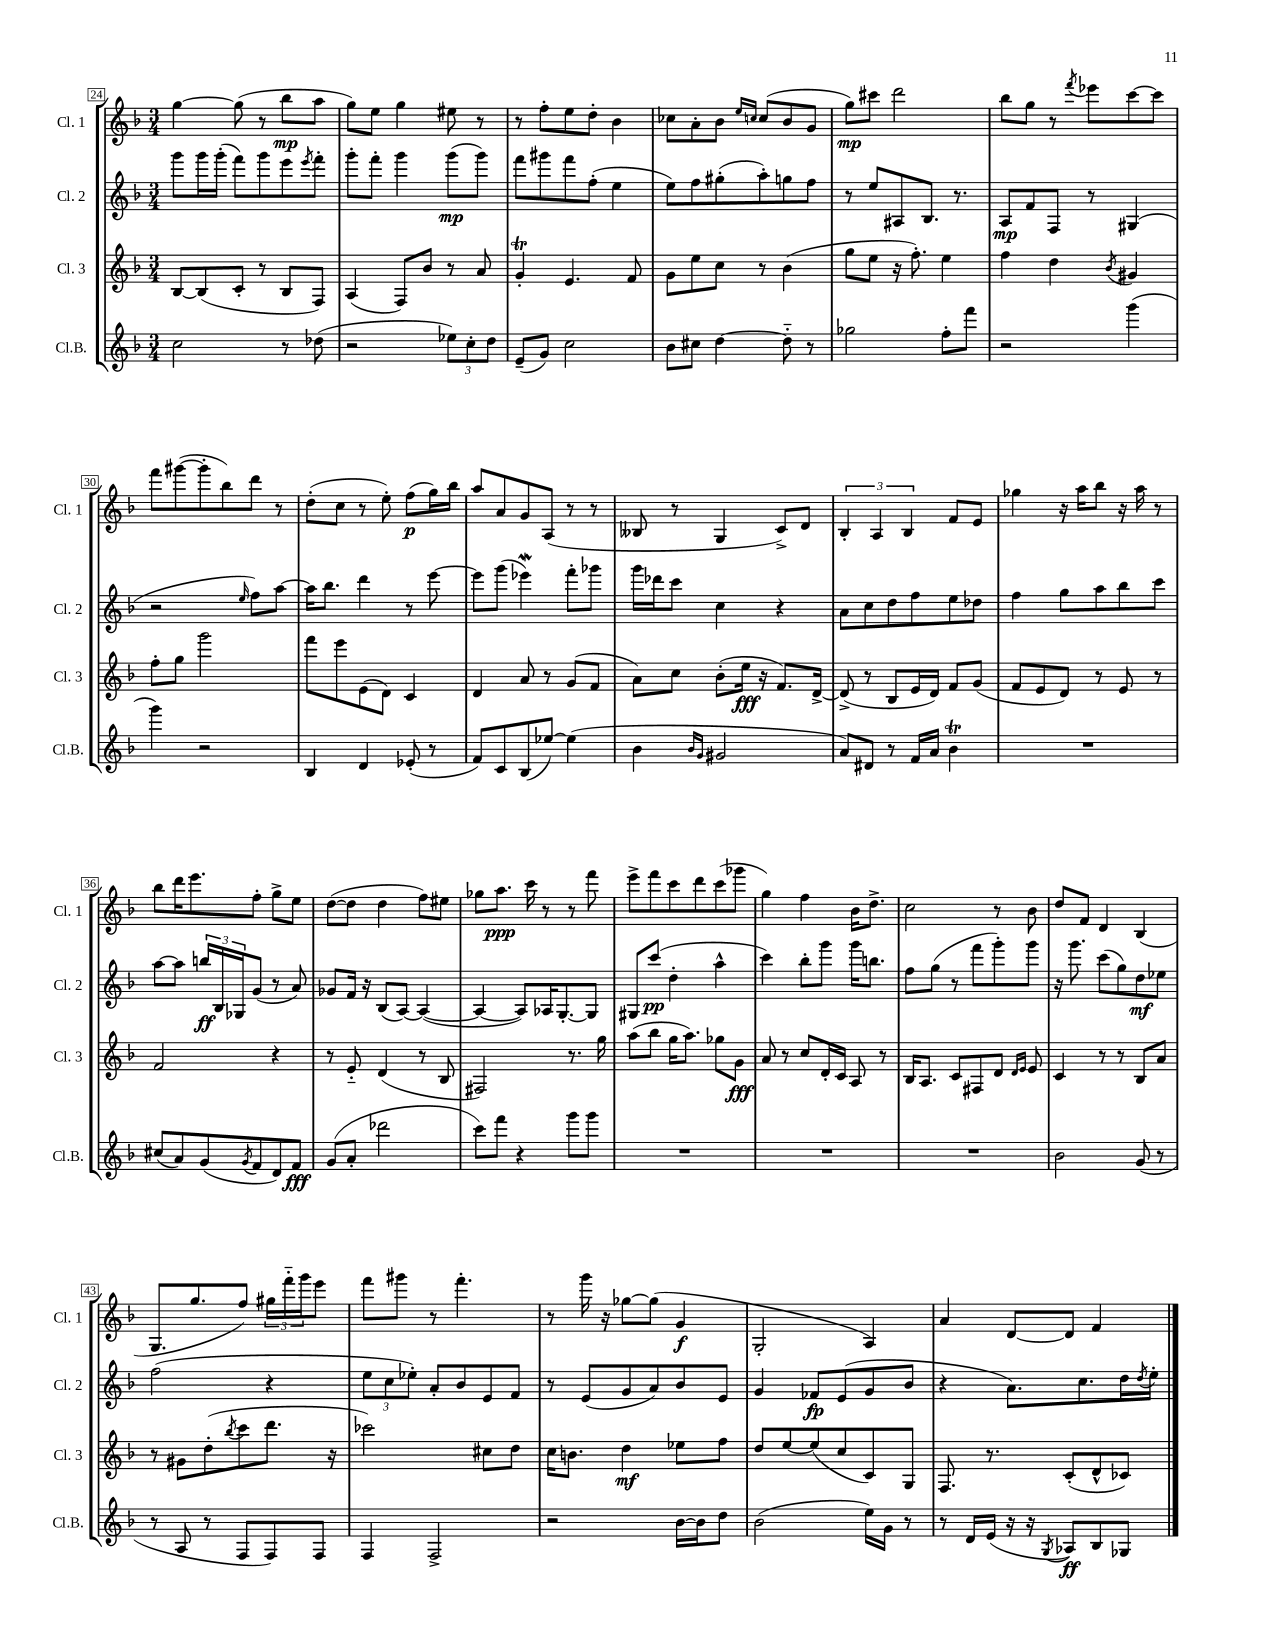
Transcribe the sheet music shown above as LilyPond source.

<<
\new StaffGroup <<
\new Staff = "s0" \with { instrumentName = "Cl. 1" shortInstrumentName = "Cl. 1" } {
    \clef treble \key f \major \numericTimeSignature \time 3/4
    g''4~ g''8( r8 bes''8\mp a''8 |
    g''8) e''8 g''4 eis''8 r8 |
    r8 f''8-. e''8 d''8-. bes'4 |
    ces''8 a'8-. bes'8 \grace { e''16 c''16 } c''8( bes'8 g'8 |
    g''8\mp) cis'''8 d'''2 |
    bes''8 g''8 r8 \acciaccatura { f'''8 } ees'''8 c'''8~ c'''8 |
    f'''8 gis'''8~( gis'''8-. bes''8) d'''8 r8 |
    d''8-.( c''8 r8 e''8-.) f''8\p( g''16) bes''16 |
    a''8 a'8 g'8 a8( r8 r8 |
    beses8 r8 g4 c'8->) d'8 |
    \tuplet 3/2 { bes4-. a4 bes4 } f'8 e'8 |
    ges''4 r16 a''16 bes''8 r16 a''16 r8 |
    bes''8 d'''16 e'''8. f''8-. g''8-> e''8 |
    d''8~( d''8 d''4 f''8) eis''8 |
    ges''8 a''8.\ppp c'''16 r8 r8 f'''8 |
    e'''8-> f'''8 c'''8 d'''8 c'''8( ges'''8 |
    g''4) f''4 bes'16 d''8.-> |
    c''2 r8 bes'8 |
    d''8 f'8 d'4 bes4( |
    g8. g''8. f''8) \tuplet 3/2 { gis''16 f'''16-_ g'''16 } e'''8 |
    f'''8 gis'''8 r8 f'''4.-. |
    r8 g'''16 r16 ges''8~ ges''8( g'4\f |
    g2-. a4) |
    a'4 d'8~ d'8 f'4 \bar "|." |
}
\new Staff = "s1" \with { instrumentName = "Cl. 2" shortInstrumentName = "Cl. 2" } {
    \clef treble \key f \major \numericTimeSignature \time 3/4
    g'''8 g'''16 g'''16-.( f'''8) g'''8 e'''8 \acciaccatura { e'''8 } f'''8-. |
    g'''8-. f'''8-. g'''4 g'''8\mp( g'''8) |
    f'''8 gis'''8 f'''8 f''8-.( e''4 |
    e''8) f''8 gis''8-.( a''8-.) g''8 f''8 |
    r8 e''8 ais8 bes8. r8. |
    a8\mp f'8 f8 r8 gis4( |
    r2 \grace { e''16 } f''8) a''8~ |
    a''16 bes''8. d'''4 r8 e'''8~ |
    e'''8 g'''8( ees'''4\mordent) f'''8-. ges'''8 |
    g'''16 des'''16 c'''8 c''4 r4 |
    a'8 c''8 d''8 f''8 e''8 des''8 |
    f''4 g''8 a''8 bes''8 c'''8 |
    a''8~ a''8 \tuplet 3/2 { b''16\ff bes16 ges16 } g'8( r8 a'8) |
    ges'8 f'16 r16 bes8( a8~) a4~( |
    a4~ a8) aes16 g8.~-. g8 |
    gis8 c'''8\pp( d''4-. a''4-^ |
    c'''4) bes''8-. g'''8 g'''16 b''8. |
    f''8 g''8( r8 f'''8 g'''8-.) g'''8 |
    r16 g'''8. c'''8( g''8) d''8\mf ees''8 |
    f''2( r4 |
    \tuplet 3/2 { e''8 c''8 ees''8-.) } a'8-. bes'8 e'8 f'8 |
    r8 e'8( g'8 a'8) bes'8 e'8 |
    g'4 fes'8\fp e'8( g'8 bes'8 |
    r4 a'8.) c''8. d''16 \acciaccatura { d''8 } e''16-. \bar "|." |
}
\new Staff = "s2" \with { instrumentName = "Cl. 3" shortInstrumentName = "Cl. 3" } {
    \clef treble \key f \major \numericTimeSignature \time 3/4
    bes8~ bes8( c'8-. r8 bes8 f8) |
    a4( f8) bes'8 r8 a'8 |
    g'4-.\trill e'4. f'8 |
    g'8 e''8 c''8 r8 bes'4( |
    g''8 e''8 r16 f''8.-.) e''4 |
    f''4 d''4 \acciaccatura { bes'8 } gis'4 |
    f''8-. g''8 g'''2 |
    f'''8 e'''8 e'8( d'8) c'4 |
    d'4 a'8 r8 g'8( f'8 |
    a'8) c''8 bes'8-.( e''16\fff r16 f'8.) d'16~-> |
    d'8->( r8 bes8 e'16 d'16) f'8 g'8( |
    f'8 e'8 d'8) r8 e'8 r8 |
    f'2 r4 |
    r8 e'8-_ d'4( r8 bes8 |
    fis2) r8. g''16 |
    a''8( bes''8 g''16 a''8.) ges''8 g'8\fff |
    a'8 r8 c''8 d'16-. c'16 a8 r8 |
    bes16 a8. c'8 fis8 d'8 \grace { d'16 e'16 } e'8 |
    c'4 r8 r8 bes8 a'8 |
    r8 gis'8 d''8-.( \acciaccatura { bes''8 } c'''8 d'''8. r16 |
    ces'''2) cis''8 d''8 |
    c''16 b'8. d''4\mf ees''8 f''8 |
    d''8 e''8~ e''8( c''8 c'8) g8 |
    f8. r8. c'8-.( d'8-^ ces'8) \bar "|." |
}
\new Staff = "s3" \with { instrumentName = "Cl.B." shortInstrumentName = "Cl.B." } {
    \clef treble \key f \major \numericTimeSignature \time 3/4
    c''2 r8 des''8( |
    r2 \tuplet 3/2 { ees''8) c''8-. d''8 } |
    e'8--( g'8) c''2 |
    bes'8 cis''8 d''4~ d''8-_ r8 |
    ges''2 f''8-. f'''8 |
    r2 g'''4( |
    g'''4) r2 |
    bes4 d'4 ees'8-.( r8 |
    f'8) c'8 bes8( ees''8~) ees''4( |
    bes'4 \grace { bes'16 g'16 } gis'2 |
    a'8) dis'8 r8 f'16 a'16 bes'4\trill |
    R2. |
    cis''8( a'8) g'8( \acciaccatura { g'8 } f'8 d'8) f'8\fff |
    g'8( a'8-. des'''2 |
    c'''8) f'''8 r4 g'''8 g'''8 |
    R2. |
    R2. |
    R2. |
    bes'2 g'8( r8 |
    r8 a8 r8 f8 f8) f8 |
    f4 f2-> |
    r2 bes'16~ bes'16 d''8 |
    bes'2( e''16) g'16 r8 |
    r8 d'16 e'16( r16 r16 \acciaccatura { g8 } aes8\ff) bes8 ges8 \bar "|." |
}
>>
>>
\layout { \context { \Score currentBarNumber = #24 \override BarNumber.stencil = #(make-stencil-boxer 0.1 0.3 ly:text-interface::print) } }
